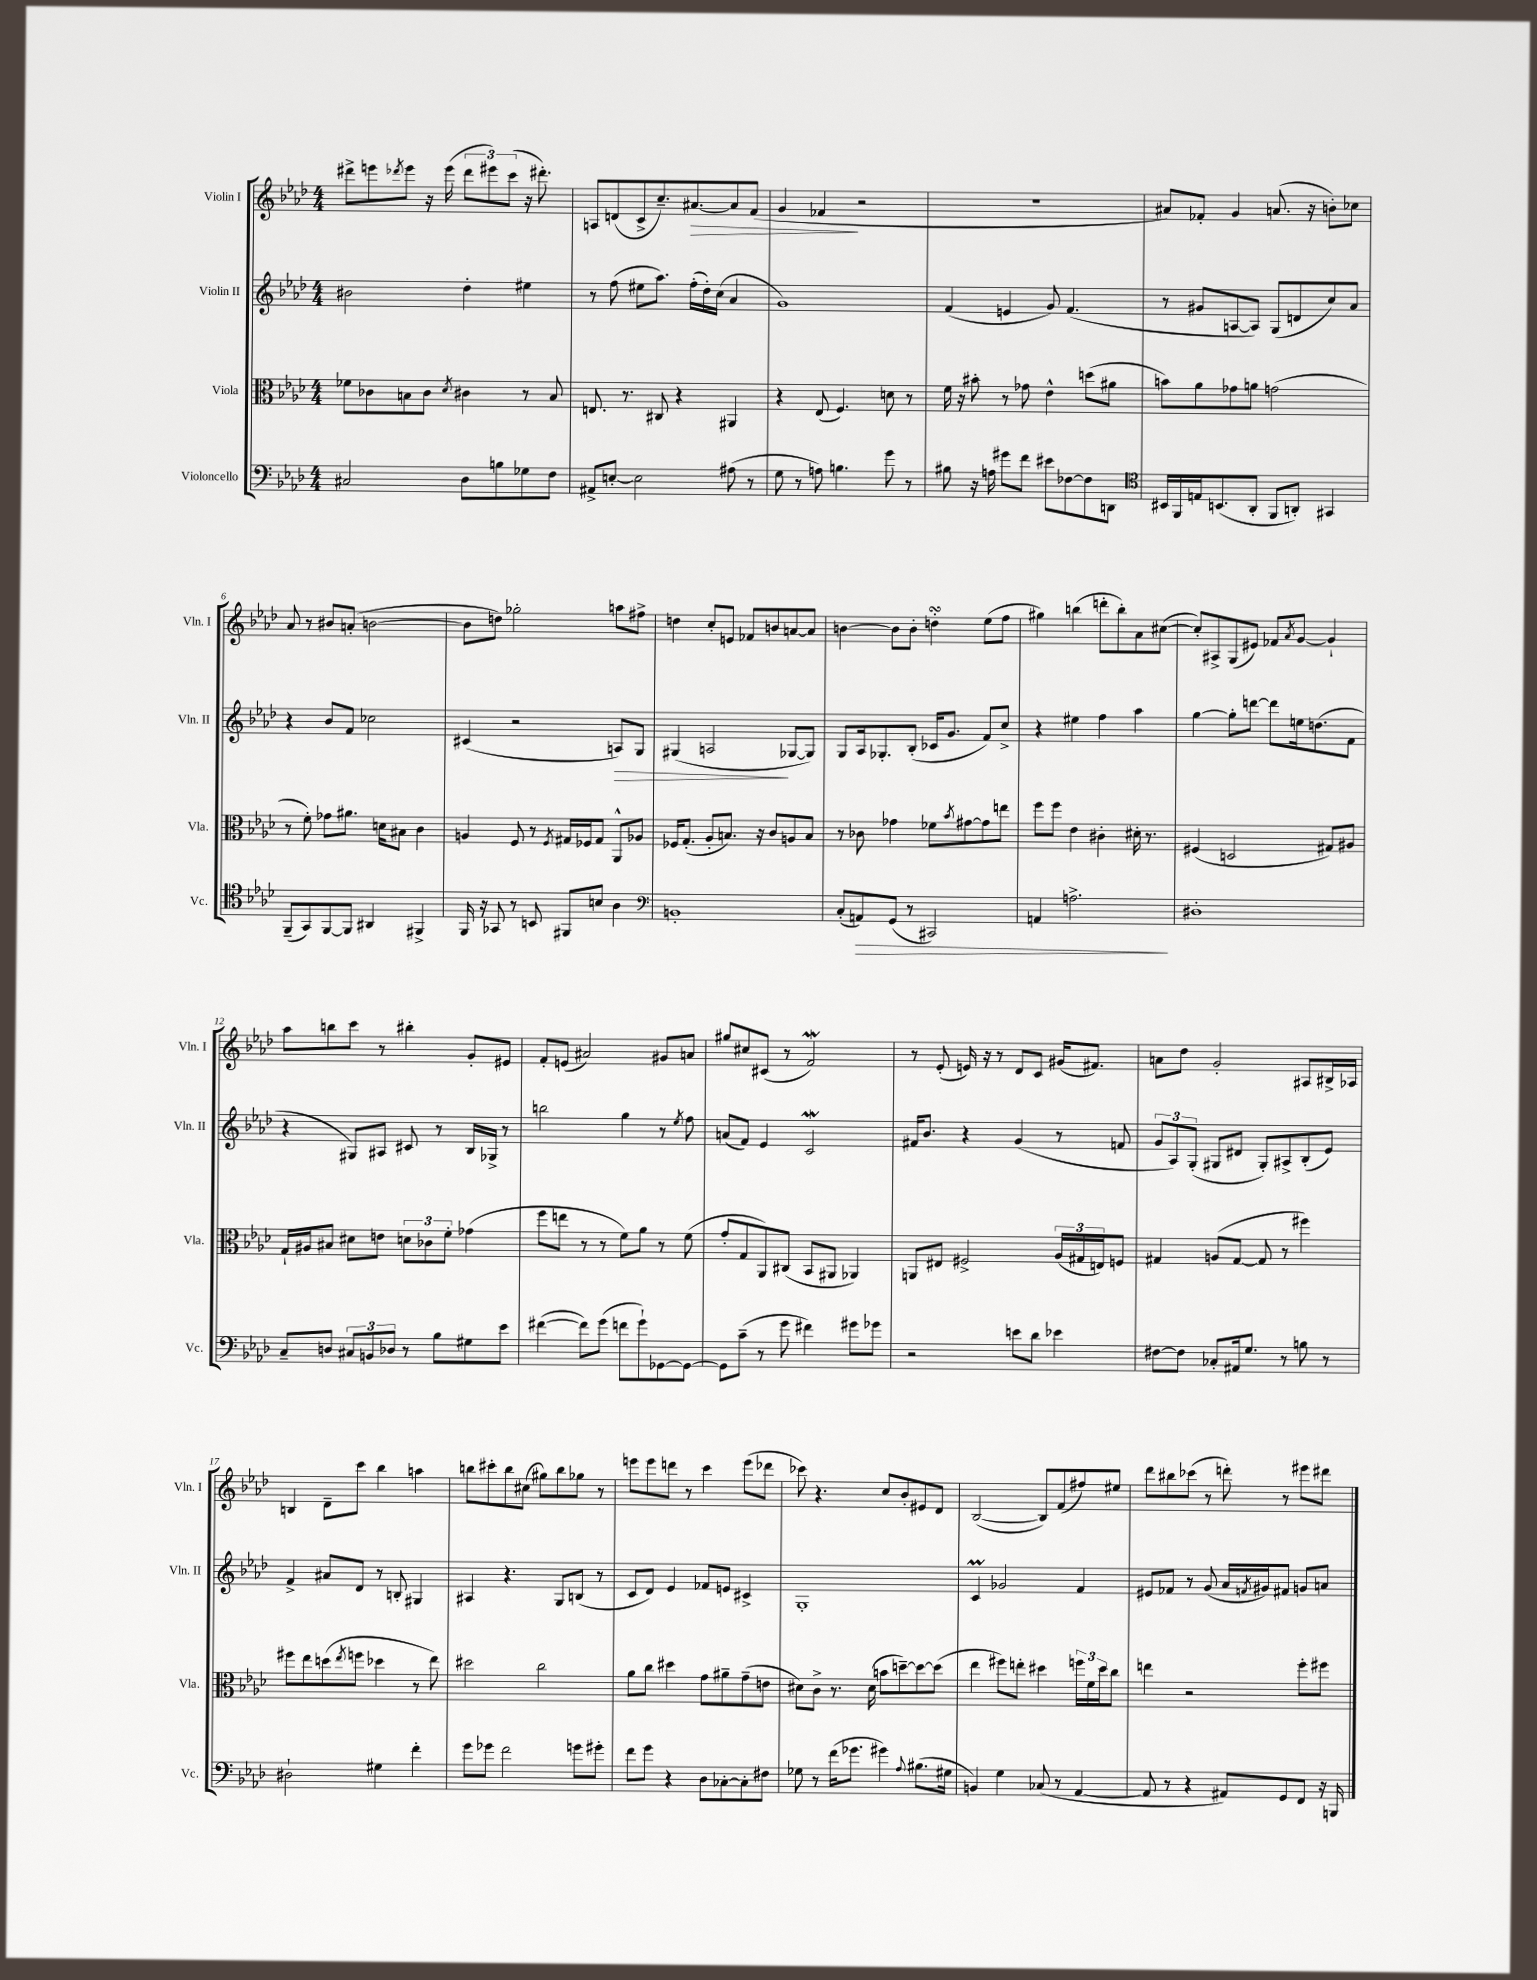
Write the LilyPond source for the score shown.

<<
\new StaffGroup <<
\new Staff = "s0" \with { instrumentName = "Violin I" shortInstrumentName = "Vln. I" } {
    \clef treble \key aes \major \numericTimeSignature \time 4/4
    dis'''8-> e'''8 \acciaccatura { des'''8 } e'''8 r16 e'''16( \tuplet 3/2 { des'''8 eis'''8) c'''8( } r16 dis'''8.-.) |
    a8 d'8( c'8-> c''8.--) ais'8.~\> ais'8 f'8( |
    g'4 fes'4\! r2 |
    R1 |
    ais'8) fes'8-. g'4 a'8.( r16 b'8-.) ces''8 |
    aes'8 r8 bis'8 a'8-.( b'2~ |
    b'8 d''8) ges''2-. a''8 fis''8-> |
    d''4 c''8-. e'8 fes'8 b'8 a'8~ a'8 |
    b'4~ b'8 b'8-. d''4-.\turn ees''8( f''8 |
    gis''4) b''4( d'''8-. b''8-.) aes'8 cis''8~( |
    cis''8-.) ais8-> g8( eis'8) fes'8 \acciaccatura { aes'8 } g'8~ g'4-! |
    aes''8 b''8 c'''8 r8 bis''4-. g'8-. eis'8 |
    f'8-. e'8( ais'2) gis'8 a'8 |
    gis''8 cis''8 cis'8( r8 f'2\mordent) |
    r8 ees'8-.( e'16) r16 r8 des'8 c'8 gis'16( fis'8.) |
    a'8 des''8 g'2-. ais8 bis16-> aes16 |
    b4 des'8-- c'''8 bes''4 a''4 |
    b''8 cis'''8-. b''8 cis''8( gis''8) b''8 ges''8 r8 |
    e'''8 e'''8 d'''8 r8 c'''4 e'''8( des'''8 |
    ces'''8) r4. c''8 bes'8-. eis'8 des'8 |
    bes2~( bes8) f'8( fis''8) eis''8 |
    des'''8 bis''8 ces'''8( r8 d'''8-.) r8 eis'''8 dis'''8 \bar "|." |
}
\new Staff = "s1" \with { instrumentName = "Violin II" shortInstrumentName = "Vln. II" } {
    \clef treble \key aes \major \numericTimeSignature \time 4/4
    bis'2 des''4-. eis''4 |
    r8 f''8( eis''8 aes''8.) f''16-.( des''16-.) c''16( aes'4 |
    g'1) |
    f'4( e'4 g'8) f'4.( |
    r8 gis'8 a8~ a8) g8( d'8 c''8) aes'8 |
    r4 bes'8 f'8 ces''2 |
    cis'4( r2 a8\>) g8 |
    gis4( a2\! ges8~ ges8) |
    g8 aes16 ges8.-. bes8-.( ces'16 g'8. f'8) c''8-> |
    r4 eis''4 f''4 aes''4 |
    g''4~ g''8-. d'''8~ d'''8 e''16 d''8.( f'8 |
    r4 gis8) ais8 cis'8 r8 bes16 ges16-> r8 |
    b''2 g''4 r8 \acciaccatura { ees''8 } f''8 |
    a'8( f'8) ees'4 c'2\mordent |
    fis'16 bes'8. r4 g'4( r8 f'8 |
    \tuplet 3/2 { g'8 aes8) g8-.( } gis8 dis'8 gis8-.) ais8-> bes8-.( ees'8) |
    f'4-> ais'8 des'8 r8 b8-. gis4 |
    ais4 r4. g8 b8( r8 |
    c'8 des'8) ees'4 fes'8 e'8 cis'4-> |
    g1-. |
    c'4\prall ges'2 f'4 |
    eis'8 fes'8 r8 g'8( aes'16 \acciaccatura { f'8 } gis'16) fis'8 g'8 a'8 \bar "|." |
}
\new Staff = "s2" \with { instrumentName = "Viola" shortInstrumentName = "Vla." } {
    \clef alto \key aes \major \numericTimeSignature \time 4/4
    fes'8 ces'8 b8 ces'8 \acciaccatura { des'8 } cis'4 r8 b8 |
    e8. r8. cis8 r4 ais,4 |
    r4 ees8( f4.) d'8 r8 |
    f'16 r16 bis'8-. r8 ges'8 ees'4-^ d''8( ais'8 |
    b'8) aes'8 ges'8 a'8 g'2( |
    r8 f'8-.) ges'8 ais'8. d'16 bis8 c'4 |
    a4 f8 r8 \acciaccatura { f8 } gis16 fes16 gis8 aes,8-^ aes8 |
    fes16 g8.-.( aes8-. b8.) r16 c'8 a8 b8 |
    r8 ces'8 ges'4 fes'8 \acciaccatura { bes'8 } gis'8~ gis'8 e''8 |
    f''8 f''8 ees'4 cis'4-. dis'16-. r8. |
    fis4( d2 gis8) ais8 |
    g16-! ais16 bis8 dis'8 e'8 \tuplet 3/2 { d'8 ces'8 f'8-. } ges'4( |
    f''8 e''8 r8 r8 f'8) aes'8 r8 f'8( |
    g'8-. g8 aes,8) cis8( bes,8 ais,8 aes,4) |
    a,8 eis8 fis2-> \tuplet 3/2 { aes16( gis16 e16) } f8 |
    gis4 a8( gis8~ gis8 r8 fis''4) |
    fis''8 ees''8 d''8( \acciaccatura { ees''8 } f''8 des''4 r8 ees''8) |
    dis''2 c''2 |
    aes'8 c''8 dis''4 g'8 ais'8-- g'8--( e'8 |
    dis'8) c'8-> r8. dis'16( b'8 d''8~--) d''8~ d''8( |
    ees''4 fis''8) e''8-. dis''4 \tuplet 3/2 { f''16 f'16 dis''16 } c''8 |
    e''4 r2 f''8-. fis''8 \bar "|." |
}
\new Staff = "s3" \with { instrumentName = "Violoncello" shortInstrumentName = "Vc." } {
    \clef bass \key aes \major \numericTimeSignature \time 4/4
    cis2 des8 b8 ges8 f8 |
    ais,8-> e8~-. e2 ais8( r8 |
    g8 r8 a8) b4. g'8 r8 |
    bis8 r16 a16 gis'8 f'8 eis'8 fes8~ fes8 d,8 |
    \clef tenor bis,16 f,16 e16 b,8.( aes,8-. f,8 a,8-.) gis,4 |
    f,8--( g,8) f,8~ f,8 ais,4 fis,4-> |
    f,16 r16 ges,8 r8 b,8 fis,8 b8 aes4 |
    \clef bass b,1-. |
    c8-.( a,8\>) g,8( r8 cis,2) |
    a,4 a2.->\! |
    dis1-. |
    c8-- d8 \tuplet 3/2 { cis8 b,8 des8 } r8 bes8 gis8 ees'8 |
    fis'4~( fis'8) g'8( f'8 g'8-!) ges,8~ ges,8~ |
    ges,8 c'8--( r8 g'8 fis'4) gis'8 ges'8 |
    r2 e'8 des'8 ees'4 |
    fis8~ fis8 ces8-. ais,16 g8. r8 b8 r8 |
    dis2-! gis4 f'4-. |
    g'8 ges'8 f'2 g'8 gis'8-. |
    f'8 g'8 r4 des8 ces8~-. ces8-. fis8 |
    ges8 r8 f'16( ges'8. gis'4) \appoggiatura { aes8 } bis8.( gis16 |
    b,4) g4 ces8( r8 aes,4~ |
    aes,8 r8 r4 ais,8) g,8 f,8 r16 b,,16 \bar "|." |
}
>>
>>
